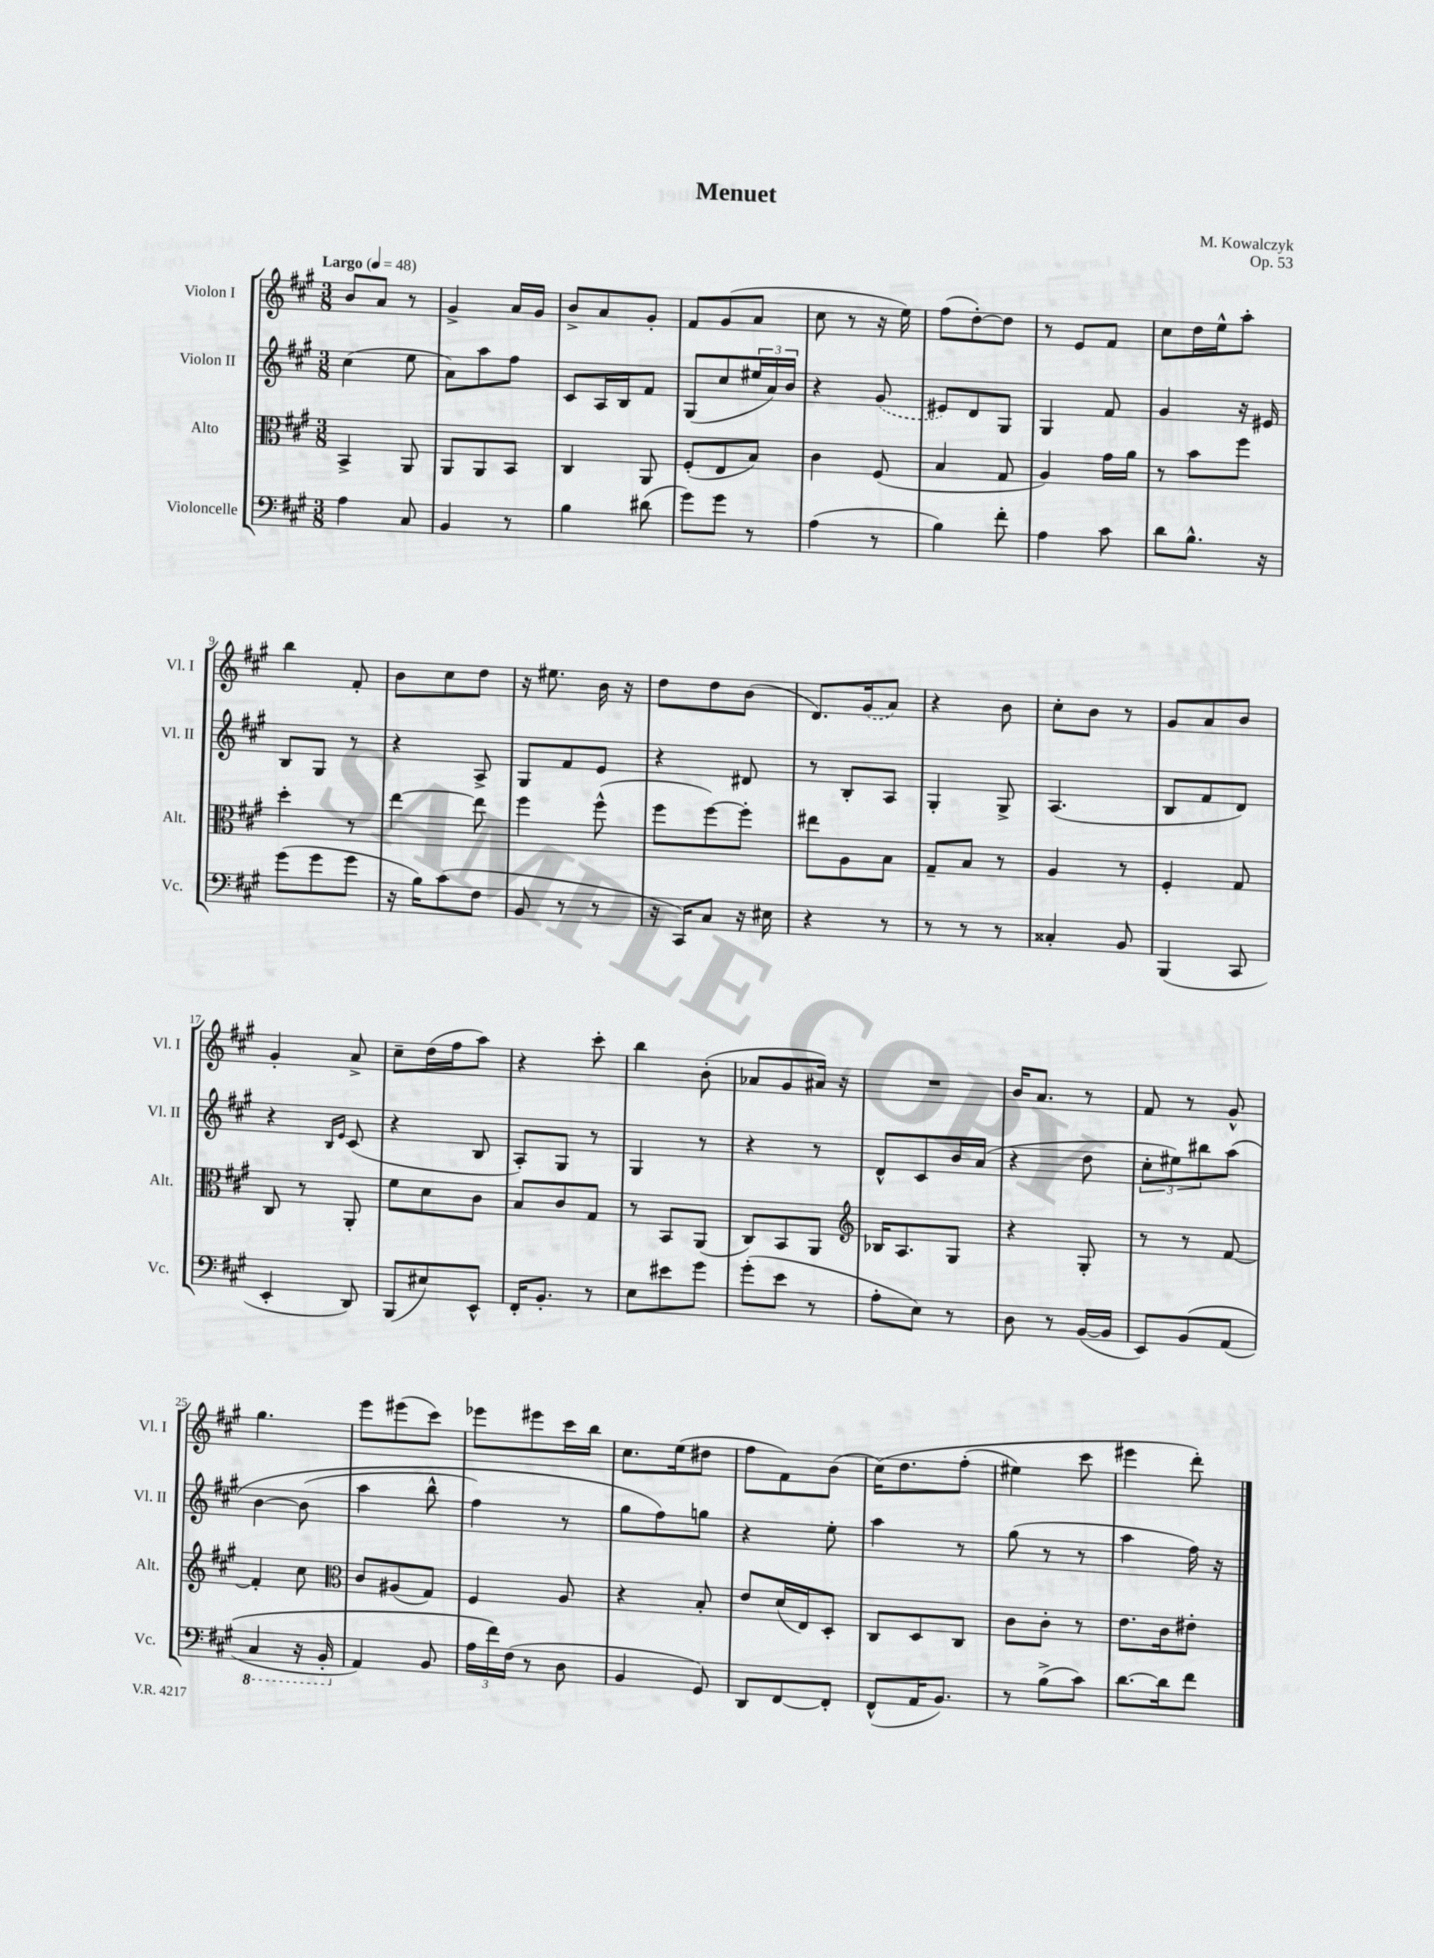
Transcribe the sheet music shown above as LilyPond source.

\header { title = "Menuet" composer = "M. Kowalczyk" opus = "Op. 53" }
<<
\new StaffGroup <<
\new Staff = "s0" \with { instrumentName = "Violon I" shortInstrumentName = "Vl. I" } {
    \clef treble \key a \major \numericTimeSignature \time 3/8 \tempo "Largo" 4 = 48
    b'8 a'8 r8 |
    gis'4-> a'16 gis'16 |
    b'8-> a'8 gis'8-. |
    fis'8 gis'8( a'8 |
    cis''8 r8 r16 e''16) |
    fis''8( d''8~-.) d''8 |
    r8 e'8 fis'8 |
    cis''8 d''16 e''16-^ a''8-. |
    b''4 fis'8-. |
    b'8 cis''8 d''8 |
    r16 eis''8. b'16 r16 |
    d''8 d''8 b'8( |
    d'8.) \once \slurDashed gis'16( a'8) |
    r4 b'8 |
    cis''8-. b'8 r8 |
    gis'8 a'8 b'8 |
    gis'4-. a'8-> |
    cis''8-- d''16( fis''16 a''8) |
    r4 cis'''8-. |
    b''4 b'8-.( |
    aes'8 gis'8 ais'16) r16 |
    R4. |
    b'16 a'8. r8 |
    fis'8 r8 gis'8-^ |
    gis''4. |
    e'''8 eis'''8( cis'''8) |
    ees'''8 eis'''8 cis'''16 b''16 |
    cis''8. e''16( dis''8 |
    fis''8 fis'8) b'8( |
    cis''16)\( d''8. fis''8-.( |
    eis''4) cis'''8 |
    eis'''4 d'''8-.\) \bar "|." |
}
\new Staff = "s1" \with { instrumentName = "Violon II" shortInstrumentName = "Vl. II" } {
    \clef treble \key a \major \numericTimeSignature \time 3/8
    cis''4( e''8 |
    a'8) a''8 fis''8 |
    cis'8 a16 b16 fis'8 |
    gis8( cis''8 \tuplet 3/2 { eis''16 a'16) b'16 } |
    r4 \once \slurDashed gis'8( |
    eis'8) d'8 gis8 |
    gis4 fis'8 |
    gis'4 r16 eis'16 |
    b8 gis8 r8 |
    r4 a8-> |
    gis8 fis'8 e'8 |
    r4 dis'8 |
    r8 b8-. a8 |
    gis4-. gis8-> |
    a4.( |
    b8 fis'8 d'8) |
    r4 \grace { b16 e'16 } cis'8( |
    r4 b8 |
    a8-.) gis8 r8 |
    gis4 r8 |
    r4 r8 |
    d'8-^ cis'8 b'16 a'16( |
    r4 d''8 |
    \tuplet 3/2 { cis''8-. eis''8) bis''8 } a''8\( |
    b'4~ b'8( |
    a''4 b''8-^ |
    fis''4) r8 |
    gis''8 fis''8\) g''8 |
    r4 e''8-. |
    a''4 r8 |
    gis''8( r8 r8 |
    a''4 fis''16) r16 \bar "|." |
}
\new Staff = "s2" \with { instrumentName = "Alto" shortInstrumentName = "Alt." } {
    \clef alto \key a \major \numericTimeSignature \time 3/8
    b,4-> a,8 |
    a,8 a,8 b,8 |
    cis4 a,8 |
    fis8-.( e8 b8) |
    cis'4 fis8( |
    b4 gis8 |
    a4) gis'16 a'16 |
    r8 b'8 fis''8 |
    d''4-. r8 |
    e''4~ e''8 |
    fis''4 fis''8-^( |
    fis''8 fis''8~) fis''8-. |
    eis''8 a8 b8 |
    gis8-- b8 r8 |
    a4 r8 |
    fis4-. gis8 |
    cis8 r8 a,8-. |
    fis'8 d'8 cis'8 |
    b8 cis'8 gis8 |
    r8 b,8 a,8( |
    cis8) b,8 a,8 |
    \clef treble bes16 a8. gis8 |
    r4 gis8-. |
    r8 r8 fis'8~ |
    fis'4-. cis''8 |
    \clef alto cis'8 ais8( gis8) |
    fis4 a8 |
    r4 b8-. |
    e'8 d'16( e16) d8-. |
    cis8 d8 cis8 |
    cis'8 cis'8-. r8 |
    e'8. cis'16 eis'8-. \bar "|." |
}
\new Staff = "s3" \with { instrumentName = "Violoncelle" shortInstrumentName = "Vc." } {
    \clef bass \key a \major \numericTimeSignature \time 3/8
    a4 cis8 |
    b,4 r8 |
    b4 dis'8( |
    gis'8) gis'8 r8 |
    a4( r8 |
    b4) fis'8-. |
    a4 cis'8 |
    d'8 b8.-^ r16 |
    gis'8( gis'8 gis'8 |
    r16 b16) cis'8( fis8 |
    b,8 r8 r8 |
    r16 cis,16) cis8 r16 eis16 |
    r4 r8 |
    r8 r8 r8 |
    cisis4-. b,8 |
    b,,4( cis,8 |
    e,4-. d,8) |
    b,,8( eis8) e,8-^ |
    fis,16-. b,8.-. r8 |
    e8 eis'8 gis'8 |
    gis'8-.( e'8 r8 |
    a8-. e8) r8 |
    d8 r8 b,16~( b,16 |
    e,8) b,8\( a,8( |
    \ottava #-1 cis,4 r16 b,,16-. \ottava #0 |
    a,4) b,8 |
    \tuplet 3/2 { a16 fis'16\) fis16( } r8 d8 |
    b,4 gis,8) |
    d,8 fis,8~ fis,8-. |
    fis,8-^( a,16 b,8.) |
    r8 b8->( cis'8) |
    d'8.~ d'16 fis'8 \bar "|." |
}
>>
>>
